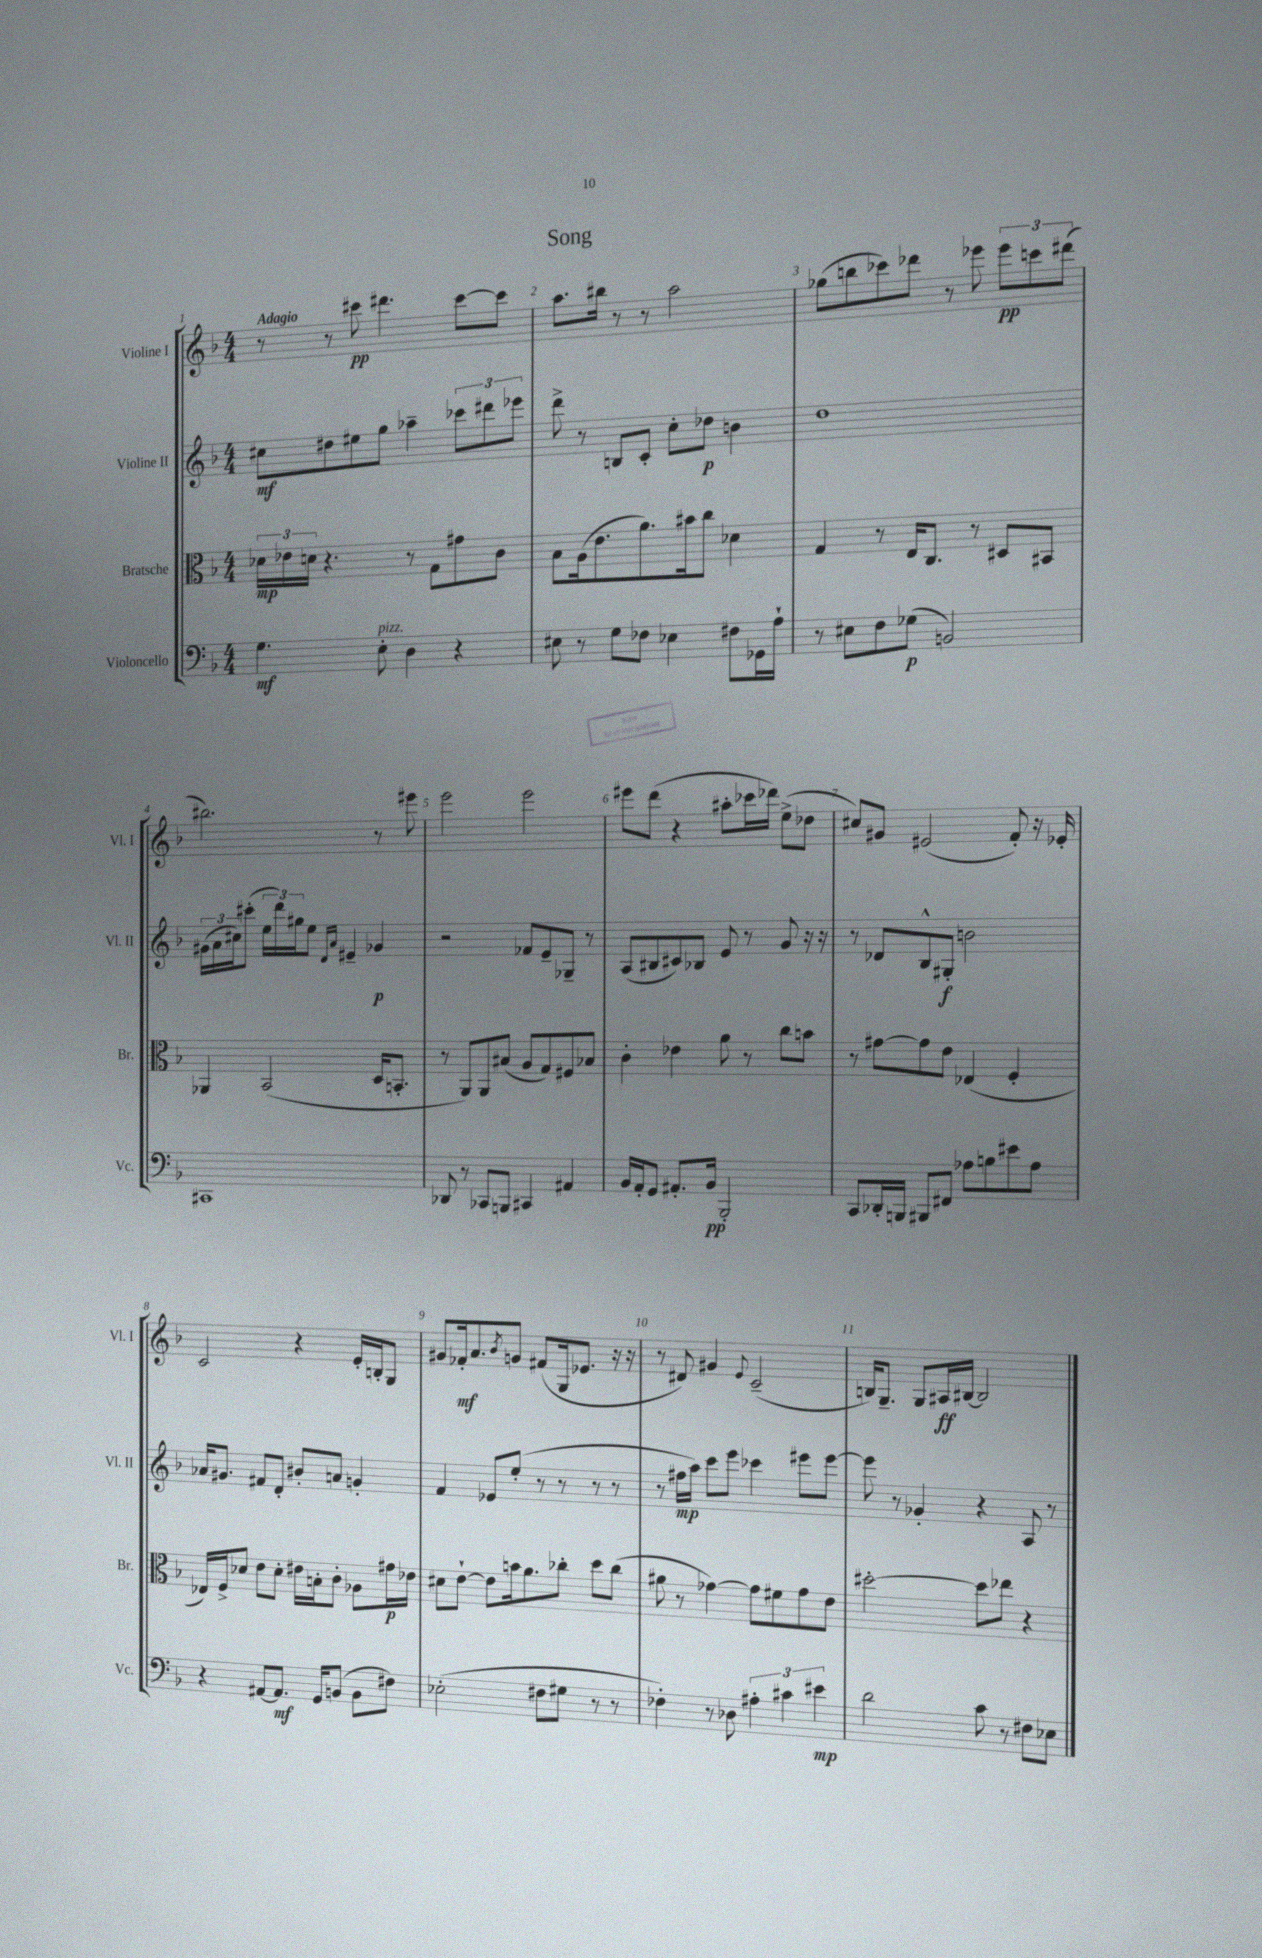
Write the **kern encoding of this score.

**kern	**kern	**kern	**kern
*staff4	*staff3	*staff2	*staff1
*clefF4	*clefC3	*clefG2	*clefG2
*k[b-]	*k[b-]	*k[b-]	*k[b-]
*M4/4	*M4/4	*M4/4	*M4/4
4.G	24d-	8cc#	8r
.	24e-	.	.
.	24d	.	.
.	4.r	8dd#	8r
.	.	8ee#	8ccc#
8E'	.	8gg	4.ddd#
4D	8r	4aa-~	.
.	8G	.	.
4r	8g#	12ccc-	[8ccc#
.	.	12ddd#	.
.	8c	.	8ccc#]
.	.	12eee-	.
=	=	=	=
8E#	8B-	8ddd^	8.aa
8r	(16A	8r	.
.	8.e	.	16bb#
8G	.	8B	8r
8F-	8.a)	8c'	8r
4E-	.	8cc'	2aa
.	16b#	.	.
.	8cc	8dd-	.
8F#	4d-	4b	.
16GG-	.	.	.
16A`	.	.	.
=	=	=	=
8r	4G	1dd	(8gg-
8E#	.	.	8bb
8F	8r	.	8ccc-)
(8G-	16E	.	8ddd-
.	8.C	.	.
2BB)	.	.	8r
.	8r	.	8eee-
.	8D#	.	12eee-
.	.	.	12ccc
.	8BB#	.	.
.	.	.	(12ddd#
=	=	=	=
1CC#	4AA-	(24g#	2.bb#)
.	.	24a	.
.	.	24cc#)	.
.	.	(8ccc#'	.
.	(2BB-	24ee	.
.	.	24ddd)	.
.	.	24gg#	.
.	.	8ee	.
.	.	16qqd	.
.	.	16qqa	.
.	.	4e#~	.
.	16D	4g-	8r
.	8.BB'	.	.
.	.	.	8eee#
=	=	=	=
8DD-	8r	2r	2eee
8r	8AA)	.	.
8CC-	8AA	.	.
8BBB	(8B#	.	.
4CC#	8A	8f-	2eee
.	8G)	8e~	.
4AA#	8F#	8G-~	.
.	8B-	8r	.
=	=	=	=
16BB-	4c'	(8A	8eee#
16AA'	.	.	.
8GG	.	8B#	(8ddd
8.AA#'	4e-	8c#)	4r
.	.	8B-	.
16BB-	.	.	.
2BBB-'	8a	8e	8aa#'
.	8r	8r	16ccc-
.	.	.	16ddd-)
.	8cc	8g	(8ee^
.	8b	16r	8dd-
.	.	16r	.
=	=	=	=
8CC	8r	8r	8cc#)
16DD-'	[8g#	8d-	8g#
16BBB	.	.	.
8BBB#	8g#]	8B-^^	(2e#
8FF#	8e	8G#'	.
8A-	(4E-	2b	.
8B	.	.	.
8e#	4F'	.	8f')
8A-	.	.	16r
.	.	.	16e-'
=	=	=	=
4r	16E-)	16a-	2c
.	16F^	8.g#	.
.	8d-	.	.
[8AA#	8e	8f#	.
8.AA#]	8d-'	8d'	.
.	16e#	8b#'	4r
16GG	16B'	.	.
(8BB	8c'	8a	.
8BB	8A-	4g'	16e'
.	.	.	16B'
8F#)	16g#	.	8G
.	16e-	.	.
=	=	=	=
(2E-'	8d#	4f	8g#
.	[8e`	.	16f-'
.	.	.	8.a
.	8e]	8e-	.
.	.	.	8qb-
.	16b	(8ee'	8g
.	8.a	.	.
8F#	.	8r	(8f#
8G#	8cc-'	8r	16G
.	.	.	8.e-
8r	8dd	8r	.
8r	(8cc-	8r	16r
.	.	.	16r
=	=	=	=
4F-')	8a#	8r	8r
.	8r	16ff#	8d#)
.	.	16aa)	.
8r	[4g-)	8ccc	4g#
8D-	.	8eee	.
.	.	.	8qqe
6A#'	8g-]	4ccc-	(2c~
.	8f#	.	.
6c#	.	.	.
.	8g-	8eee#	.
6e#	.	.	.
.	8e	[8eee#	.
=	=	=	=
2d	[2dd#'	8eee#]	16B)
.	.	.	8.G~
.	.	8r	.
.	.	4g-'	8G
.	.	.	16A#
.	.	.	[16B#
8c	8dd#]	4r	2B#]
8r	8ee-	.	.
8F#	4r	8A	.
8E-	.	8r	.
==	==	==	==
*-	*-	*-	*-
